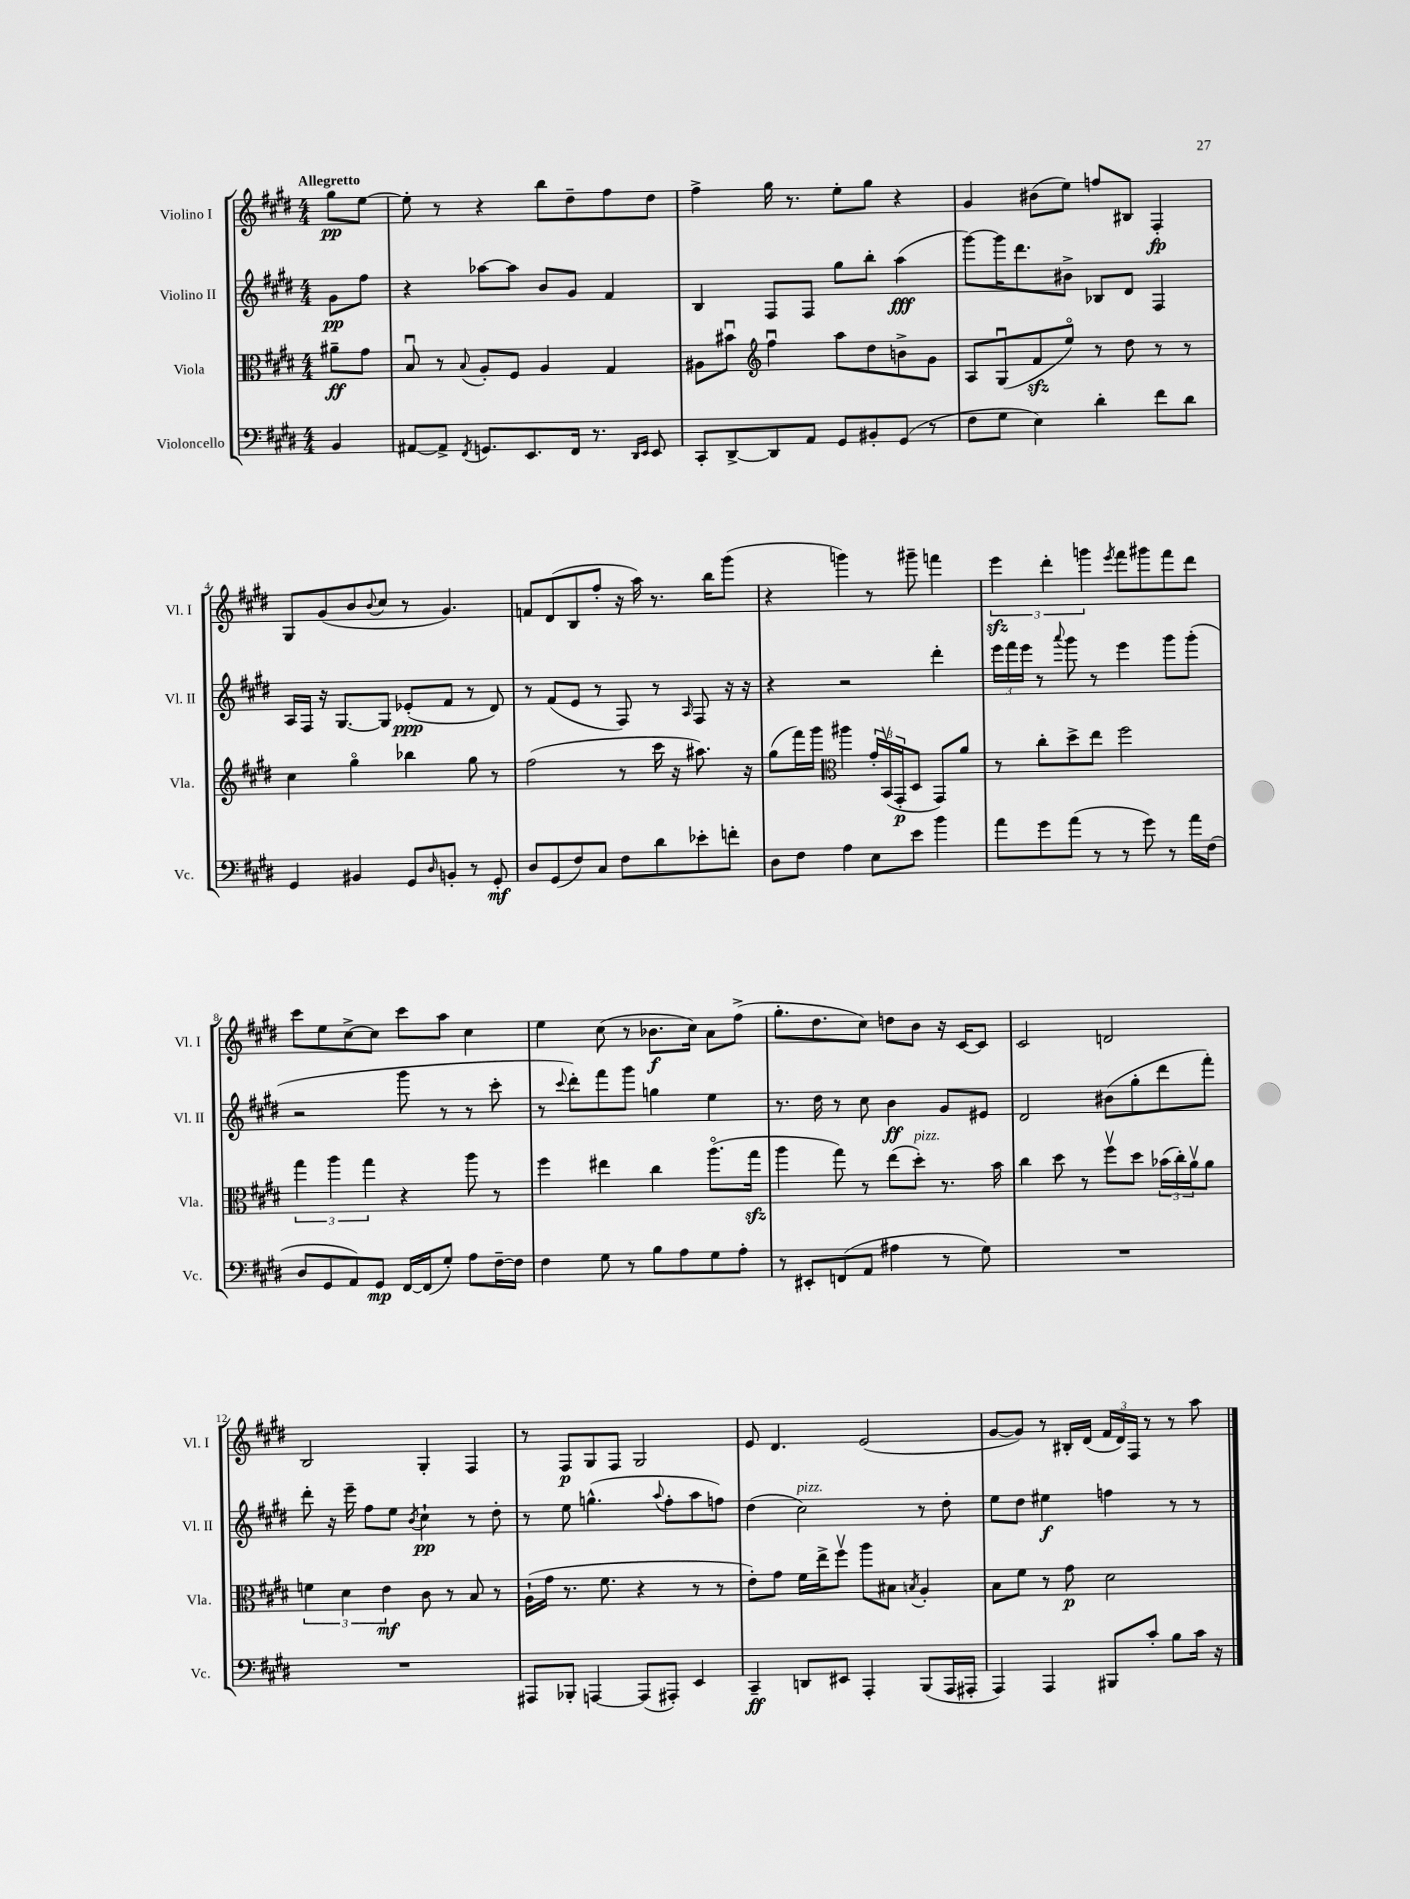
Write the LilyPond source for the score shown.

<<
\new StaffGroup <<
\new Staff = "s0" \with { instrumentName = "Violino I" shortInstrumentName = "Vl. I" } {
    \clef treble \key e \major \numericTimeSignature \time 4/4 \partial 4 \tempo "Allegretto"
    gis''8\pp e''8~ |
    e''8-. r8 r4 b''8 dis''8-- fis''8 dis''8 |
    fis''4-> gis''16 r8. e''8-. gis''8 r4 |
    gis'4 bis'8( e''8) f''8 bis8 fis4-.\fp |
    gis8 gis'8( b'8 \appoggiatura { b'8 } cis''8 r8 gis'4.) |
    f'8 dis'8( b8 fis''8-. r16 a''16) r8. b''16 gis'''8( |
    r4 g'''4) r8 gis'''8-- f'''4 |
    \tuplet 3/2 { e'''4\sfz dis'''4-. g'''4 } \acciaccatura { e'''8 } fis'''8 gis'''8 fis'''8 dis'''8 |
    cis'''8 e''8 cis''8~-> cis''8 cis'''8 a''8 cis''4 |
    e''4 cis''8( r8 bes'8.\f cis''16) a'8 fis''8->( |
    gis''8.-. dis''8. cis''8) d''8 b'8 r16 cis'16~ cis'8 |
    cis'2 d'2 |
    b2 gis4-. fis4 |
    r8 fis8\p gis8 fis8 gis2 |
    e'8 dis'4. e'2( |
    gis'8~ gis'8) r8 bis16-. dis'16( \tuplet 3/2 { fis'16 dis'16) fis16 } r8 r8 a''8 \bar "|." |
}
\new Staff = "s1" \with { instrumentName = "Violino II" shortInstrumentName = "Vl. II" } {
    \clef treble \key e \major \numericTimeSignature \time 4/4 \partial 4
    gis'8\pp fis''8 |
    r4 aes''8~ aes''8 b'8 gis'8 fis'4 |
    b4 fis8 fis8 gis''8 b''8-. a''4\fff( |
    gis'''8~) gis'''16 dis'''8. bis'8-> bes8 dis'8 fis4 |
    a16 fis16 r16 gis8.~ gis8 ees'8-.\ppp( fis'8 r8 dis'8) |
    r8 fis'8( e'8 r8 fis8) r8 \grace { a16 } fis8 r16 r16 |
    r4 r2 dis'''4-. |
    \tuplet 3/2 { e'''16 fis'''16 e'''16 } r8 \appoggiatura { a'''8 } gis'''8 r8 e'''4 gis'''8 gis'''8-.( |
    r2 gis'''8 r8 r8 cis'''8-. |
    r8 \appoggiatura { cis'''8 } dis'''8-.) fis'''8 gis'''8 g''4 e''4 |
    r8. dis''16 r8 cis''8 b'4\ff gis'8 eis'8 |
    dis'2 bis'8( gis''8-. dis'''8 fis'''8-.) |
    dis'''8-. r16 e'''16-- fis''8 e''8 \acciaccatura { b'8 } cis''4-!\pp r8 dis''8-. |
    r8 e''8 g''4.-^( \appoggiatura { a''8 } fis''8-. a''8 f''8) |
    dis''4( cis''2^\markup { \italic "pizz." }) r8 dis''8-. |
    e''8 dis''8 eis''4\f f''4 r8 r8 \bar "|." |
}
\new Staff = "s2" \with { instrumentName = "Viola" shortInstrumentName = "Vla." } {
    \clef alto \key e \major \numericTimeSignature \time 4/4 \partial 4
    ais'8--\ff gis'8 |
    b8\downbow r8 \appoggiatura { b8 } a8-. fis8 a4 gis4 |
    ais8 bis'8\downbow \clef treble fis''4\downbow a''8 dis''8 b'8-> gis'8 |
    a8 gis8\downbow( fis'8\sfz e''8\flageolet) r8 dis''8 r8 r8 |
    cis''4 gis''4\flageolet bes''4 gis''8 r8 |
    fis''2( r8 cis'''16 r16 ais''8.) r16 |
    gis''8( fis'''16) gis'''16 \clef alto ais''4 \tuplet 3/2 { gis'16-. b,16\upbow( gis,16-.\p } dis8 gis,8) a'8 |
    r8 cis''8-. dis''8-> e''8 fis''2 |
    \tuplet 3/2 { gis''4 a''4 gis''4 } r4 a''8 r8 |
    fis''4 eis''4 cis''4 a''8.\flageolet( gis''16\sfz |
    a''4 gis''8) r8 e''8( dis''8-.^\markup { \italic "pizz." }) r8. b'16 |
    cis''4 dis''8 r8 fis''8\upbow dis''8 \tuplet 3/2 { bes'16( cis''16-.) a'16\upbow } a'8 |
    \tuplet 3/2 { f'4 dis'4 e'4\mf } cis'8 r8 b8 r8 |
    a16-!( gis'16 r8. fis'8. r4 r8 r8 |
    e'8-.) gis'8 fis'16 e''16-> fis''8\upbow a''8 bis8 \acciaccatura { b8 } a4-. |
    b8 fis'8 r8 gis'8\p dis'2 \bar "|." |
}
\new Staff = "s3" \with { instrumentName = "Violoncello" shortInstrumentName = "Vc." } {
    \clef bass \key e \major \numericTimeSignature \time 4/4 \partial 4
    b,4 |
    ais,8~ ais,8-> \acciaccatura { fis,8 } g,8. e,8. fis,16 r8. \grace { dis,16 e,16 } e,8 |
    cis,8-. dis,8~-> dis,8 a,8 gis,8 bis,8-. gis,8( r8 |
    fis8 gis8 e4) dis'4-. fis'8 dis'8 |
    gis,4 bis,4 gis,8 \grace { dis16 } b,8-. r8 gis,8-.\mf |
    dis8 gis,8( fis8) cis8 fis8 dis'8 ees'8-. f'8-. |
    dis8 fis8 a4 e8 e'8 b'4 |
    a'8 gis'8 a'8( r8 r8 gis'8) r8 a'16 fis16( |
    dis8 gis,8 a,8) gis,8\mp fis,16~ fis,16( gis8-.) a8 fis16~-- fis16 |
    fis4 gis8 r8 b8 a8 gis8 a8-. |
    r8 eis,8-. f,8( a,8 ais4 r8 gis8) |
    R1 |
    R1 |
    ais,,8 bes,,8-. a,,4~ a,,8( ais,,8-.) e,4 |
    cis,4--\ff d,8 eis,8 a,,4-. b,,8( a,,16 ais,,16-. |
    a,,4) a,,4 bis,,8 cis'8-. b8 cis'16 r16 \bar "|." |
}
>>
>>
